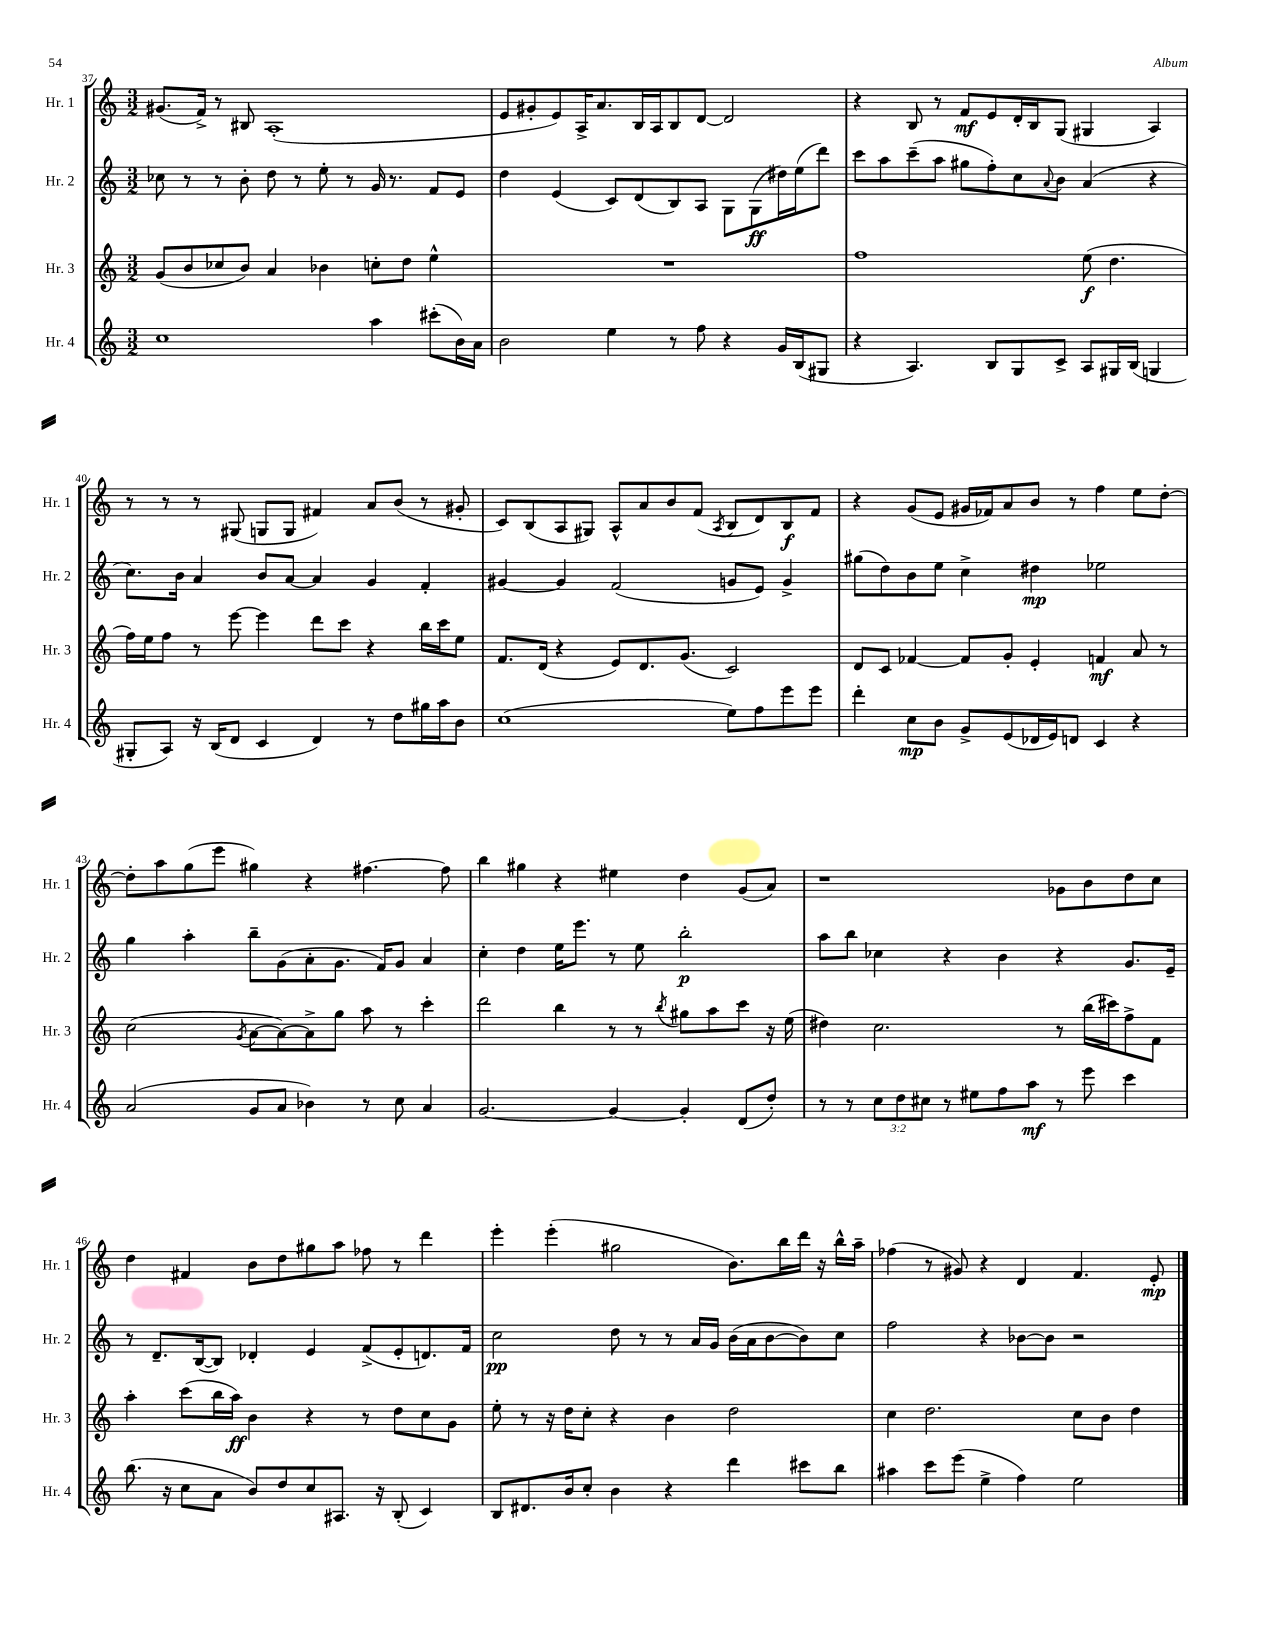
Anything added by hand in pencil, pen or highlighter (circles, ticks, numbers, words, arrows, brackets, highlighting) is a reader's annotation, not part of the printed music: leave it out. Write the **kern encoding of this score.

**kern	**dynam	**kern	**dynam	**kern	**dynam	**kern	**dynam
*part4	*part4	*part3	*part3	*part2	*part2	*part1	*part1
*staff4	*staff4	*staff3	*staff3	*staff2	*staff2	*staff1	*staff1
*I"Hr. 4	*	*I"Hr. 3	*	*I"Hr. 2	*	*I"Hr. 1	*
*I'Hr. 4	*	*I'Hr. 3	*	*I'Hr. 2	*	*I'Hr. 1	*
*clefG2	*	*clefG2	*	*clefG2	*	*clefG2	*
*k[]	*	*k[]	*	*k[]	*	*k[]	*
*M3/2	*	*M3/2	*	*M3/2	*	*M3/2	*
=37	=37	=37	=37	=37	=37	=37	=37
1cc	.	(8g/L	.	8cc-X\	.	(8.g#X/L	.
.	.	8b/	.	8r	.	.	.
.	.	.	.	.	.	16f^/Jk)	.
.	.	8cc-X/	.	8r	.	8r	.
.	.	8b/J)	.	8b'\	.	8B#X/	.
.	.	4a/	.	8dd\	.	(1A'	.
.	.	.	.	8r	.	.	.
.	.	4b-X\	.	8ee'\	.	.	.
.	.	.	.	8r	.	.	.
4aa\	.	8ccn'\L	.	16g/	.	.	.
.	.	.	.	8.r	.	.	.
.	.	8dd\J	.	.	.	.	.
(8ccc#X'\L	.	4ee^^\	.	8f/L	.	.	.
16b\L)	.	.	.	8e/J	.	.	.
16a\JJ	.	.	.	.	.	.	.
=38	=38	=38	=38	=38	=38	=38	=38
2b\	.	1.r	.	4dd\	.	8e/L	.
.	.	.	.	.	.	8g#X'/	.
.	.	.	.	(4e/	.	8e/)	.
.	.	.	.	.	.	16A^/K	.
.	.	.	.	.	.	8.a/	.
4ee\	.	.	.	8c/L)	.	.	.
.	.	.	.	(8d/	.	16B/L	.
.	.	.	.	.	.	16A/J	.
8r	.	.	.	8B/)	.	8B/	.
8ff\	.	.	.	8A/J	.	[8d/J	.
4r	.	.	.	8G\L	.	2d/]	.
.	.	.	.	(8G\	ff	.	.
16g/LL	.	.	.	16dd#X\L)	.	.	.
(16B/J	.	.	.	(16ee\J	.	.	.
8G#X/J	.	.	.	8ddd\J)	.	.	.
=39	=39	=39	=39	=39	=39	=39	=39
4r	.	1ff	.	8ccc\L	.	4r	.
.	.	.	.	8aa\	.	.	.
4.A/)	.	.	.	(8ccc~\	.	8B/	.
.	.	.	.	8aa\J	.	8r	.
.	.	.	.	8gg#X\L	.	8f/L	mf
8B/L	.	.	.	8ff'\)	.	8e/	.
8G/	.	.	.	8cc\	.	16d'/L	.
.	.	.	.	.	.	16B/J	.
.	.	.	.	8qqa/	.	.	.
8c^/J	.	.	.	8b\J	.	(8G/J	.
8A/L	.	(8ee\	f	(4a/	.	4G#X/	.
16G#X/L	.	4.dd\	.	.	.	.	.
(16B/JJ	.	.	.	.	.	.	.
4Gn/	.	.	.	4r	.	4A/)	.
!!LO:LB:g=z
=40	=40	=40	=40	=40	=40	=40	=40
8G#X'/L	.	16ff\LL)	.	8.cc\L)	.	8r	.
.	.	16ee\J	.	.	.	.	.
8A/J)	.	8ff\J	.	.	.	8r	.
.	.	.	.	16b\Jk	.	.	.
16r	.	8r	.	4a/	.	8r	.
(16B/KL	.	.	.	.	.	.	.
8d/J	.	[8eee\	.	.	.	(8G#X/	.
4c/	.	4eee\]	.	8b/L	.	8Gn/L	.
.	.	.	.	[8a/J	.	8G/J	.
4d/)	.	8ddd\L	.	4a/]	.	4f#X/)	.
.	.	8ccc\J	.	.	.	.	.
8r	.	4r	.	4g/	.	8a/L	.
8dd\L	.	.	.	.	.	(8b/J	.
16gg#X\L	.	16bb\LL	.	4f'/	.	8r	.
16aa\J	.	16ccc\J	.	.	.	.	.
8b\J	.	8ee\J	.	.	.	8g#X'/	.
=41	=41	=41	=41	=41	=41	=41	=41
(1cc	.	8.f/L	.	[4g#X/	.	8c/L)	.
.	.	.	.	.	.	(8B/	.
.	.	(16d/Jk	.	.	.	.	.
.	.	4r	.	4g#/]	.	8A/	.
.	.	.	.	.	.	8G#X/J)	.
.	.	8e/L)	.	(2f/	.	8A^^/L	.
.	.	8.d/	.	.	.	8a/	.
.	.	.	.	.	.	8b/	.
.	.	(8.g/J	.	.	.	.	.
.	.	.	.	.	.	(8f/J	.
.	.	.	.	.	.	8qA/	.
8ee\L)	.	2c/)	.	8gn/L	.	8B/L	.
8ff\	.	.	.	8e/J)	.	8d/)	.
8eee\	.	.	.	4g^/	.	8B/	f
8eee\J	.	.	.	.	.	8f/J	.
=42	=42	=42	=42	=42	=42	=42	=42
4ddd'\	.	8d/L	.	(8gg#X\L	.	4r	.
.	.	8c/J	.	8dd\)	.	.	.
8cc\L	mp	[4f-X/	.	8b\	.	(8g/L	.
8b\J	.	.	.	8ee\J	.	8e/J	.
8g^/L	.	8f-/L]	.	4cc^\	.	16g#X/LL	.
.	.	.	.	.	.	16f-X/J)	.
(8e/	.	8g'/J	.	.	.	8a/	.
16d-X/L	.	4e'/	.	4dd#X\	mp	8b/J	.
16e/J)	.	.	.	.	.	.	.
8dn/J	.	.	.	.	.	8r	.
4c/	.	4fn/	mf	2ee-X\	.	4ff\	.
4r	.	8a/	.	.	.	8ee\L	.
.	.	8r	.	.	.	[8dd'\J	.
!!LO:LB:g=z
=43	=43	=43	=43	=43	=43	=43	=43
(2a/	.	(2cc\	.	4gg\	.	8dd'\L]	.
.	.	.	.	.	.	8aa\	.
.	.	.	.	4aa'\	.	(8gg\	.
.	.	.	.	.	.	8eee\J	.
.	.	8qg/	.	.	.	.	.
8g/L	.	[8a\L	.	8bb~\L	.	4gg#X\)	.
8a/J	.	8a\_)	.	(8g\	.	.	.
4b-X\)	.	8a^\]	.	8a'\	.	4r	.
.	.	8gg\J	.	8.g\J	.	.	.
8r	.	8aa\	.	.	.	[4.ff#X\	.
.	.	.	.	16f/KL)	.	.	.
8cc\	.	8r	.	8g/J	.	.	.
4a/	.	4ccc'\	.	4a/	.	.	.
.	.	.	.	.	.	8ff#\]	.
=44	=44	=44	=44	=44	=44	=44	=44
[2.g/	.	2ddd\	.	4cc'\	.	4bb\	.
.	.	.	.	4dd\	.	4gg#X\	.
.	.	4bb\	.	16ee\KL	.	4r	.
.	.	.	.	8.eee\J	.	.	.
4g/_	.	8r	.	8r	.	4ee#X\	.
.	.	8r	.	8ee\	.	.	.
.	.	8qbb/	.	.	.	.	.
4g'/]	.	8gg#X\L	.	2bb'\	p	4dd\	.
.	.	8aa\	.	.	.	.	.
(8d/L	.	8ccc\J	.	.	.	(8g/L	.
8dd'/J)	.	16r	.	.	.	8a/J)	.
.	.	(16ee\	.	.	.	.	.
=45	=45	=45	=45	=45	=45	=45	=45
8r	.	4dd#X\)	.	8aa\L	.	1r	.
8r	.	.	.	8bb\J	.	.	.
12cc\L	.	2.cc\	.	4cc-X\	.	.	.
12dd\	.	.	.	.	.	.	.
12cc#X\J	.	.	.	.	.	.	.
8r	.	.	.	4r	.	.	.
8ee#X\L	.	.	.	.	.	.	.
8ff\	.	.	.	4b\	.	.	.
8aa\J	mf	.	.	.	.	.	.
8r	.	8r	.	4r	.	8g-X\L	.
8eee\	.	(16bb\LL	.	.	.	8b\	.
.	.	16ccc#X\J)	.	.	.	.	.
4ccc\	.	8ff^\	.	8.g/L	.	8dd\	.
.	.	8f\J	.	.	.	8cc\J	.
.	.	.	.	16e~/Jk	.	.	.
!!LO:LB:g=z
=46	=46	=46	=46	=46	=46	=46	=46
(8.bb\	.	4aa'\	.	8r	.	4dd\	.
.	.	.	.	8.d~/L	.	.	.
16r	.	.	.	.	.	.	.
8cc\L	.	(8ccc\L	.	.	.	4f#X/	.
.	.	.	.	([16B/k	.	.	.
8a\J	.	16bb\L	.	8B/J])	.	.	.
.	.	16aa\JJ)	ff	.	.	.	.
8b/L)	.	4b\	.	4d-X'/	.	8b\L	.
8dd/	.	.	.	.	.	8dd\	.
8cc/	.	4r	.	4e/	.	8gg#X\	.
8.A#X/J	.	.	.	.	.	8aa\J	.
.	.	8r	.	(8f^/L	.	8ff-X\	.
16r	.	.	.	.	.	.	.
(8B'/	.	8dd\L	.	8e'/	.	8r	.
4c/)	.	8cc\	.	8.dn/)	.	4ddd\	.
.	.	8g\J	.	.	.	.	.
.	.	.	.	16f/Jk	.	.	.
=47	=47	=47	=47	=47	=47	=47	=47
8B/L	.	8ee'\	.	2cc\	pp	4eee'\	.
8.d#X/	.	8r	.	.	.	.	.
.	.	16r	.	.	.	(4eee'\	.
16b/k	.	16dd\KL	.	.	.	.	.
8cc'/J	.	8cc'\J	.	.	.	.	.
4b\	.	4r	.	8dd\	.	2gg#X\	.
.	.	.	.	8r	.	.	.
4r	.	4b\	.	8r	.	.	.
.	.	.	.	16a/LL	.	.	.
.	.	.	.	16g/JJ	.	.	.
4ddd\	.	2dd\	.	(16b\LL	.	8.b\L)	.
.	.	.	.	16a\J	.	.	.
.	.	.	.	[8b\	.	.	.
.	.	.	.	.	.	16bb\L	.
8ccc#X\L	.	.	.	8b\])	.	16ddd\JJ	.
.	.	.	.	.	.	16r	.
8bb\J	.	.	.	8cc\J	.	16bb^^\LL	.
.	.	.	.	.	.	16aa~\JJ	.
=48	=48	=48	=48	=48	=48	=48	=48
4aa#X\	.	4cc\	.	2ff\	.	(4ff-X\	.
8ccc\L	.	2.dd\	.	.	.	8r	.
(8eee\J	.	.	.	.	.	8g#X/)	.
4ee^\	.	.	.	4r	.	4r	.
4ff\)	.	.	.	[8b-X\L	.	4d/	.
.	.	.	.	8b-\J]	.	.	.
2ee\	.	8cc\L	.	2r	.	4.f/	.
.	.	8b\J	.	.	.	.	.
.	.	4dd\	.	.	.	.	.
.	.	.	.	.	.	8e'/	mp
==	==	==	==	==	==	==	==
*-	*-	*-	*-	*-	*-	*-	*-
